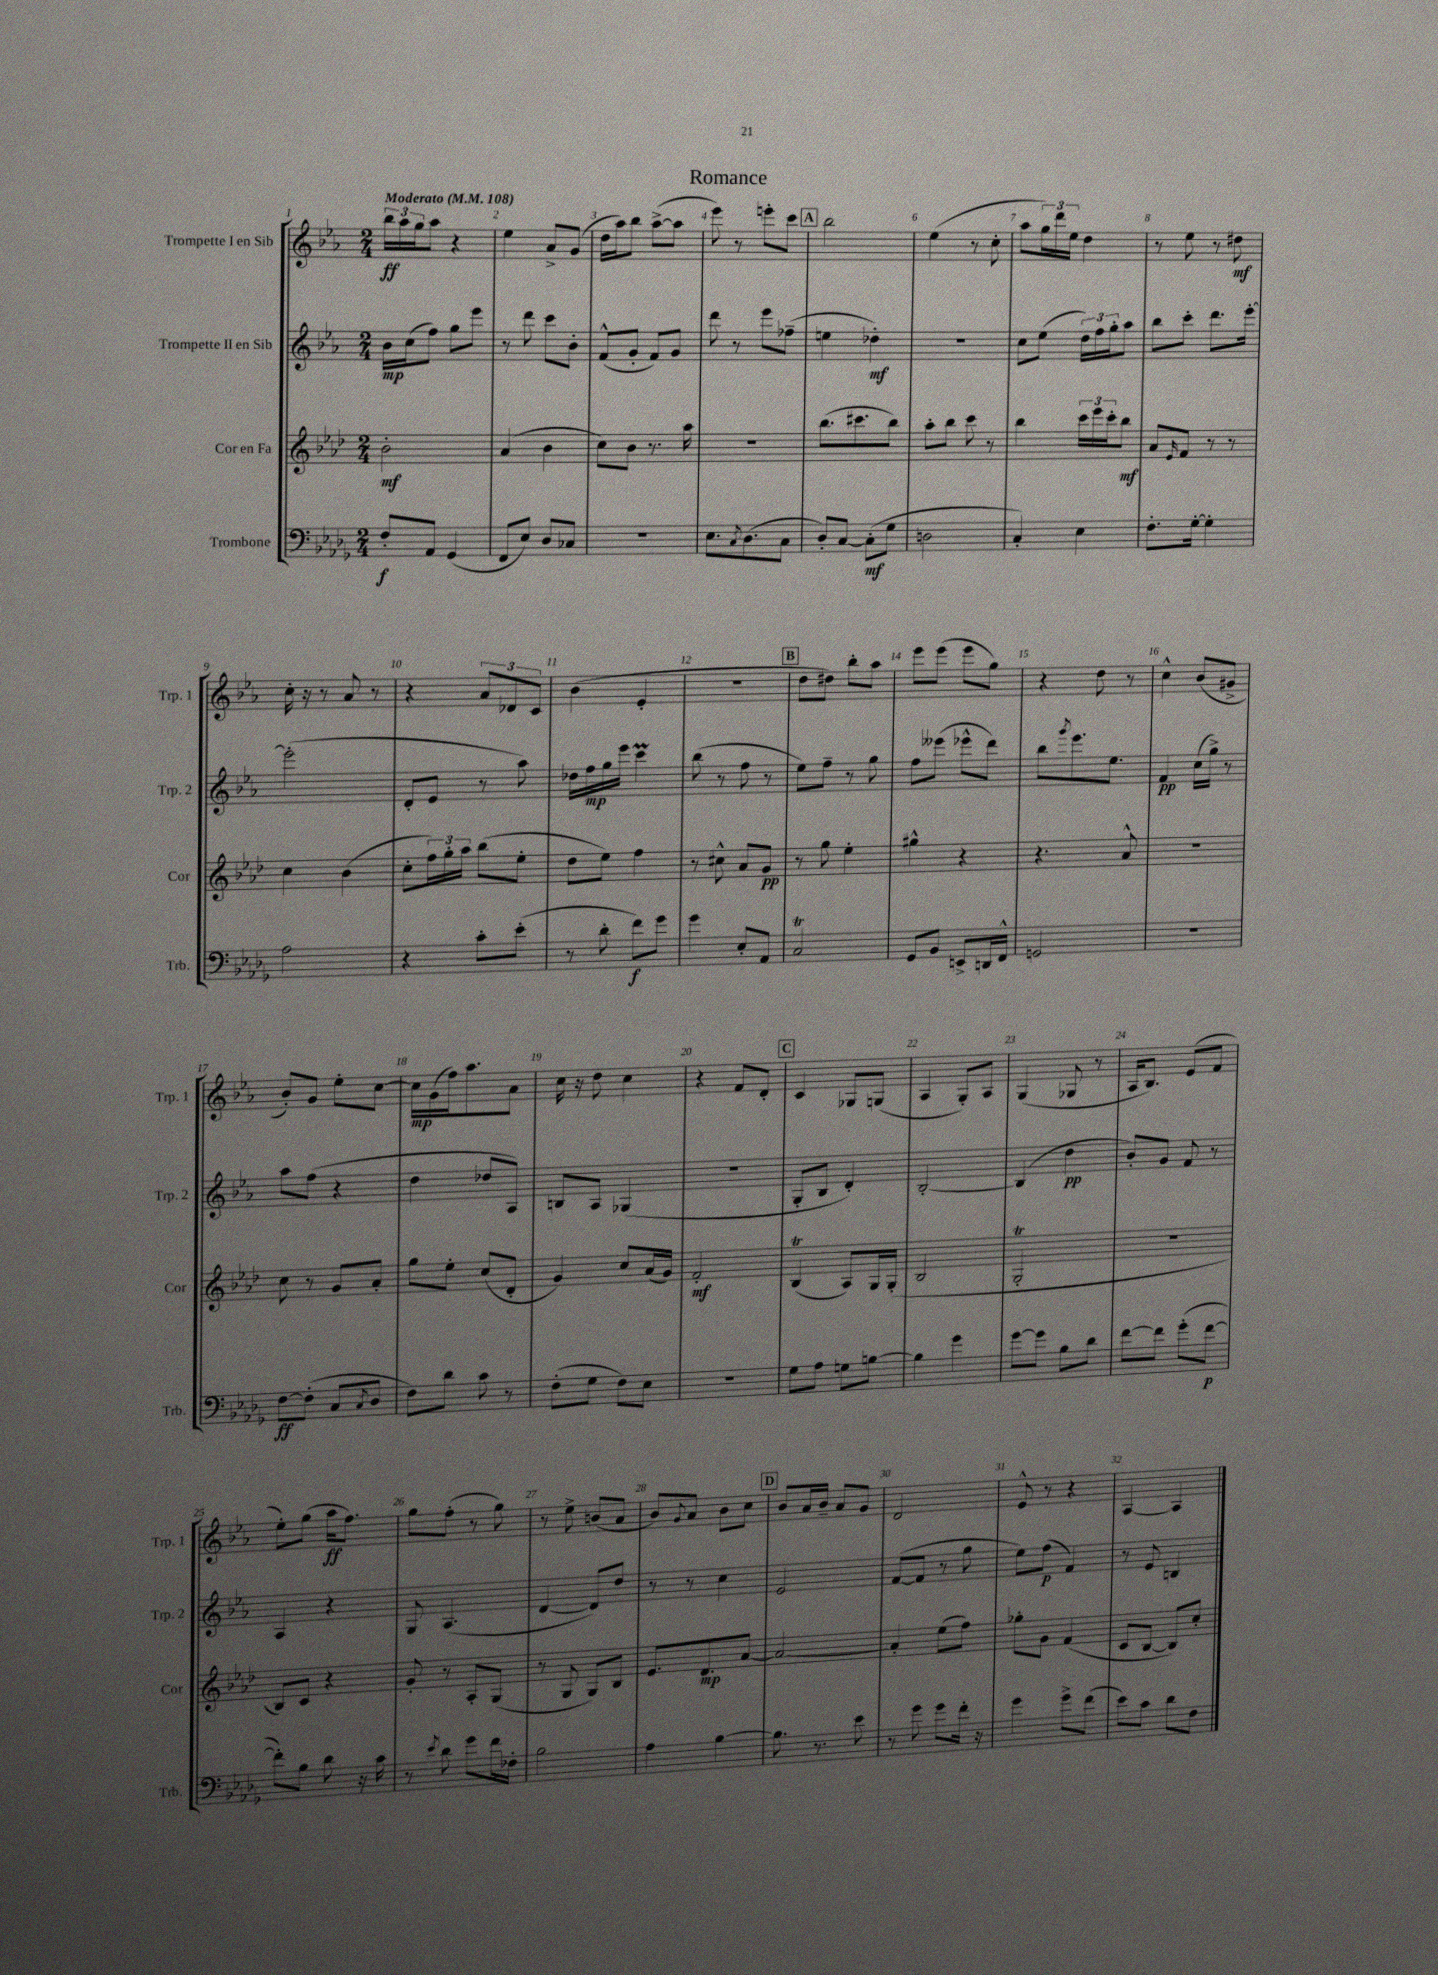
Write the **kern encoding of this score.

**kern	**kern	**kern	**kern
*staff4	*staff3	*staff2	*staff1
*clefF4	*clefG2	*clefG2	*clefG2
*k[b-e-a-d-g-]	*k[b-e-a-d-]	*k[b-e-a-]	*k[b-e-a-]
*M2/4	*M2/4	*M2/4	*M2/4
*MM108	*MM108	*MM108	*MM108
8F'	2b-'	16b-	24bb-
.	.	.	24aa-
.	.	(16cc	.
.	.	.	24gg
8AA-	.	8ff)	8aa-
(4GG-	.	8gg	4r
.	.	8eee-	.
=	=	=	=
8FF	(4a-	8r	4ee-
8E-)	.	8ddd	.
8D-	4b-	8ccc	8a-^
8C-	.	8b-'	(8g
=	=	=	=
2r	8cc)	(8f^^	16dd
.	.	.	16aa-)
.	8b-	8g'	8bb-
.	8.r	8f)	([8aa-^
.	.	8g	8aa-]
.	16aa-	.	.
=	=	=	=
8.E-	2r	8ddd	8eee-)
.	.	8r	8r
8qC	.	.	.
(8.D-	.	.	.
.	.	8eee-	8eee'
8C	.	(8ff-~	8ccc
=	=	=	=
8D-')	(8.bb-	4ee	2bb-
[8C	.	.	.
.	8.ccc#	.	.
(8C']	.	4dd-')	.
8G-	8bb-)	.	.
=	=	=	=
2D	8aa-'	2r	(4ee-
.	8bb-	.	.
.	8ccc	.	8r
.	8r	.	8cc'
=	=	=	=
4C')	4bb-	8cc	8aa-
.	.	(8ee-	24gg)
.	.	.	24ddd
.	.	.	24ee-
4E-	24ccc	24dd)	4dd
.	24eee-	24ff	.
.	24ccc'	24gg'	.
.	8bb-	8aa-	.
=	=	=	=
8.F'	8a-	8bb-	8r
.	16qqe-	.	.
.	8f	8ccc'	8ee-
[16G-'	.	.	.
4G-']	8r	8.ddd	8r
.	8r	.	8dd#
.	.	[16eee-'	.
=	=	=	=
2A-	4cc	(2eee-']	16cc'
.	.	.	16r
.	.	.	8r
.	(4b-	.	8a-
.	.	.	8r
=	=	=	=
4r	8cc'	8d'	4r
.	24ff)	8e-	.
.	24gg'	.	.
.	24aa-	.	.
8c'	(8bb-	8r	12a-
.	.	.	12d-
(8e-'	8ee-'	8aa-)	.
.	.	.	12c
=	=	=	=
8r	8dd-	16dd-	(4b-
.	.	16ff	.
8d-'	8ee-)	16gg	.
.	.	16eee-	.
8f)	4ff	4ccc	4e-'
8g-	.	.	.
=	=	=	=
4g-	8r	(8bb-	2r
.	8cc#^^	8r	.
8E-'	8a-	8ff	.
8AA-	8g	8r	.
=	=	=	=
2C	8r	8ee-)	8dd
.	8gg	8ff~	8dd#)
.	4ee-'	8r	8bb-'
.	.	8gg	8aa-
=	=	=	=
8GG-	4gg#^^	8ff	8eee-
8BB-	.	(8eee--	(8eee-
8EE^	4r	8eee-^^	8eee-
16DD	.	8ddd)	8gg)
16FF^^	.	.	.
=	=	=	=
2GG	4.r	8bb-	4r
.	.	8qggg	.
.	.	8.eee-	.
.	.	.	8dd
.	.	8.ee-	.
.	8a-^^	.	8r
=	=	=	=
2r	2r	4f	4cc^^
.	.	(16cc	(8b-
.	.	16gg^)	.
.	.	8r	8g#^
=	=	=	=
[8F	8cc	8aa-	8b-')
(8F']	8r	(8ff	8g
8C	8g	4r	8ee-'
8qC	.	.	.
8D-	8a-'	.	[8cc
=	=	=	=
8F)	8gg	4dd	16cc]
.	.	.	(16g
8d-	8ee-'	.	16ff)
.	.	.	8.aa-
8c	(8cc	8dd-	.
8r	8d-'	8A-)	8a-
=	=	=	=
(8F'	4g)	8B	16cc
.	.	.	16r
8G-	.	8A-	8dd
8F)	8cc	(4G-	4cc
8E-	(16a-	.	.
.	16g)	.	.
=	=	=	=
2r	2f'	2r	4r
.	.	.	8f
.	.	.	8d'
=	=	=	=
8G-	(4B-	8G'	4c
8A-	.	8B-	.
8G	8A-)	4d')	8G-
[8B	16G	.	(8G
.	(16G'	.	.
=	=	=	=
4B]	2B-	[2B-'	4A-
4g-	.	.	8G')
.	.	.	8A-
=	=	=	=
[8g-	2G'	(4B-]	(4G
8g-]	.	.	.
8B-	.	4dd	8G-
8d-	.	.	8r
=	=	=	=
[8f	2r	8b-')	16A-
.	.	.	8.B-)
8f]	.	8g	.
(8g-'	.	8f	(8e-
[8f	.	8r	8f
=	=	=	=
8f'])	8B-)	4A-	8ee-')
8B-	8c	.	(8gg
8d-	4r	4r	16aa-
.	.	.	8.ff)
16r	.	.	.
16c	.	.	.
=	=	=	=
8r	8g'	8G	8gg
8qe-	.	.	.
8d-	8r	(4.A-	(8ff'
8g-	8A-'	.	8r
16f	(8G	.	8gg)
16F-'	.	.	.
=	=	=	=
2B-	8r	[4d	8r
.	8G	.	8ee-^
.	8G)	8d])	(8b
.	8B-	8dd	8a-
=	=	=	=
4A-	8.e-	8r	8b-)
.	.	.	8qqg
.	.	8r	8a-
.	8.d-	.	.
[4B-	.	4cc	8b-
.	[8a-	.	8cc
=	=	=	=
8.B-]	2a-_	2e-	8b-
.	.	.	16a-
8.r	.	.	16b-~
.	.	.	8a-
8e-	.	.	8g
=	=	=	=
8r	4a-']	([8f	2d
8g-	.	8f]	.
8g-	(8ee-	8r	.
16f'	8ff)	8gg	.
16r	.	.	.
=	=	=	=
4g-	8gg-'	8ee-)	8e-^^
.	8g	(8ff	8r
8g-^	(4f	4f)	4r
(8f	.	.	.
=	=	=	=
8e-)	8c	8r	[4A-
8c	[8B-	8e-	.
8d-	8B-])	4B	4A-]
8F	8cc'	.	.
==	==	==	==
*-	*-	*-	*-
